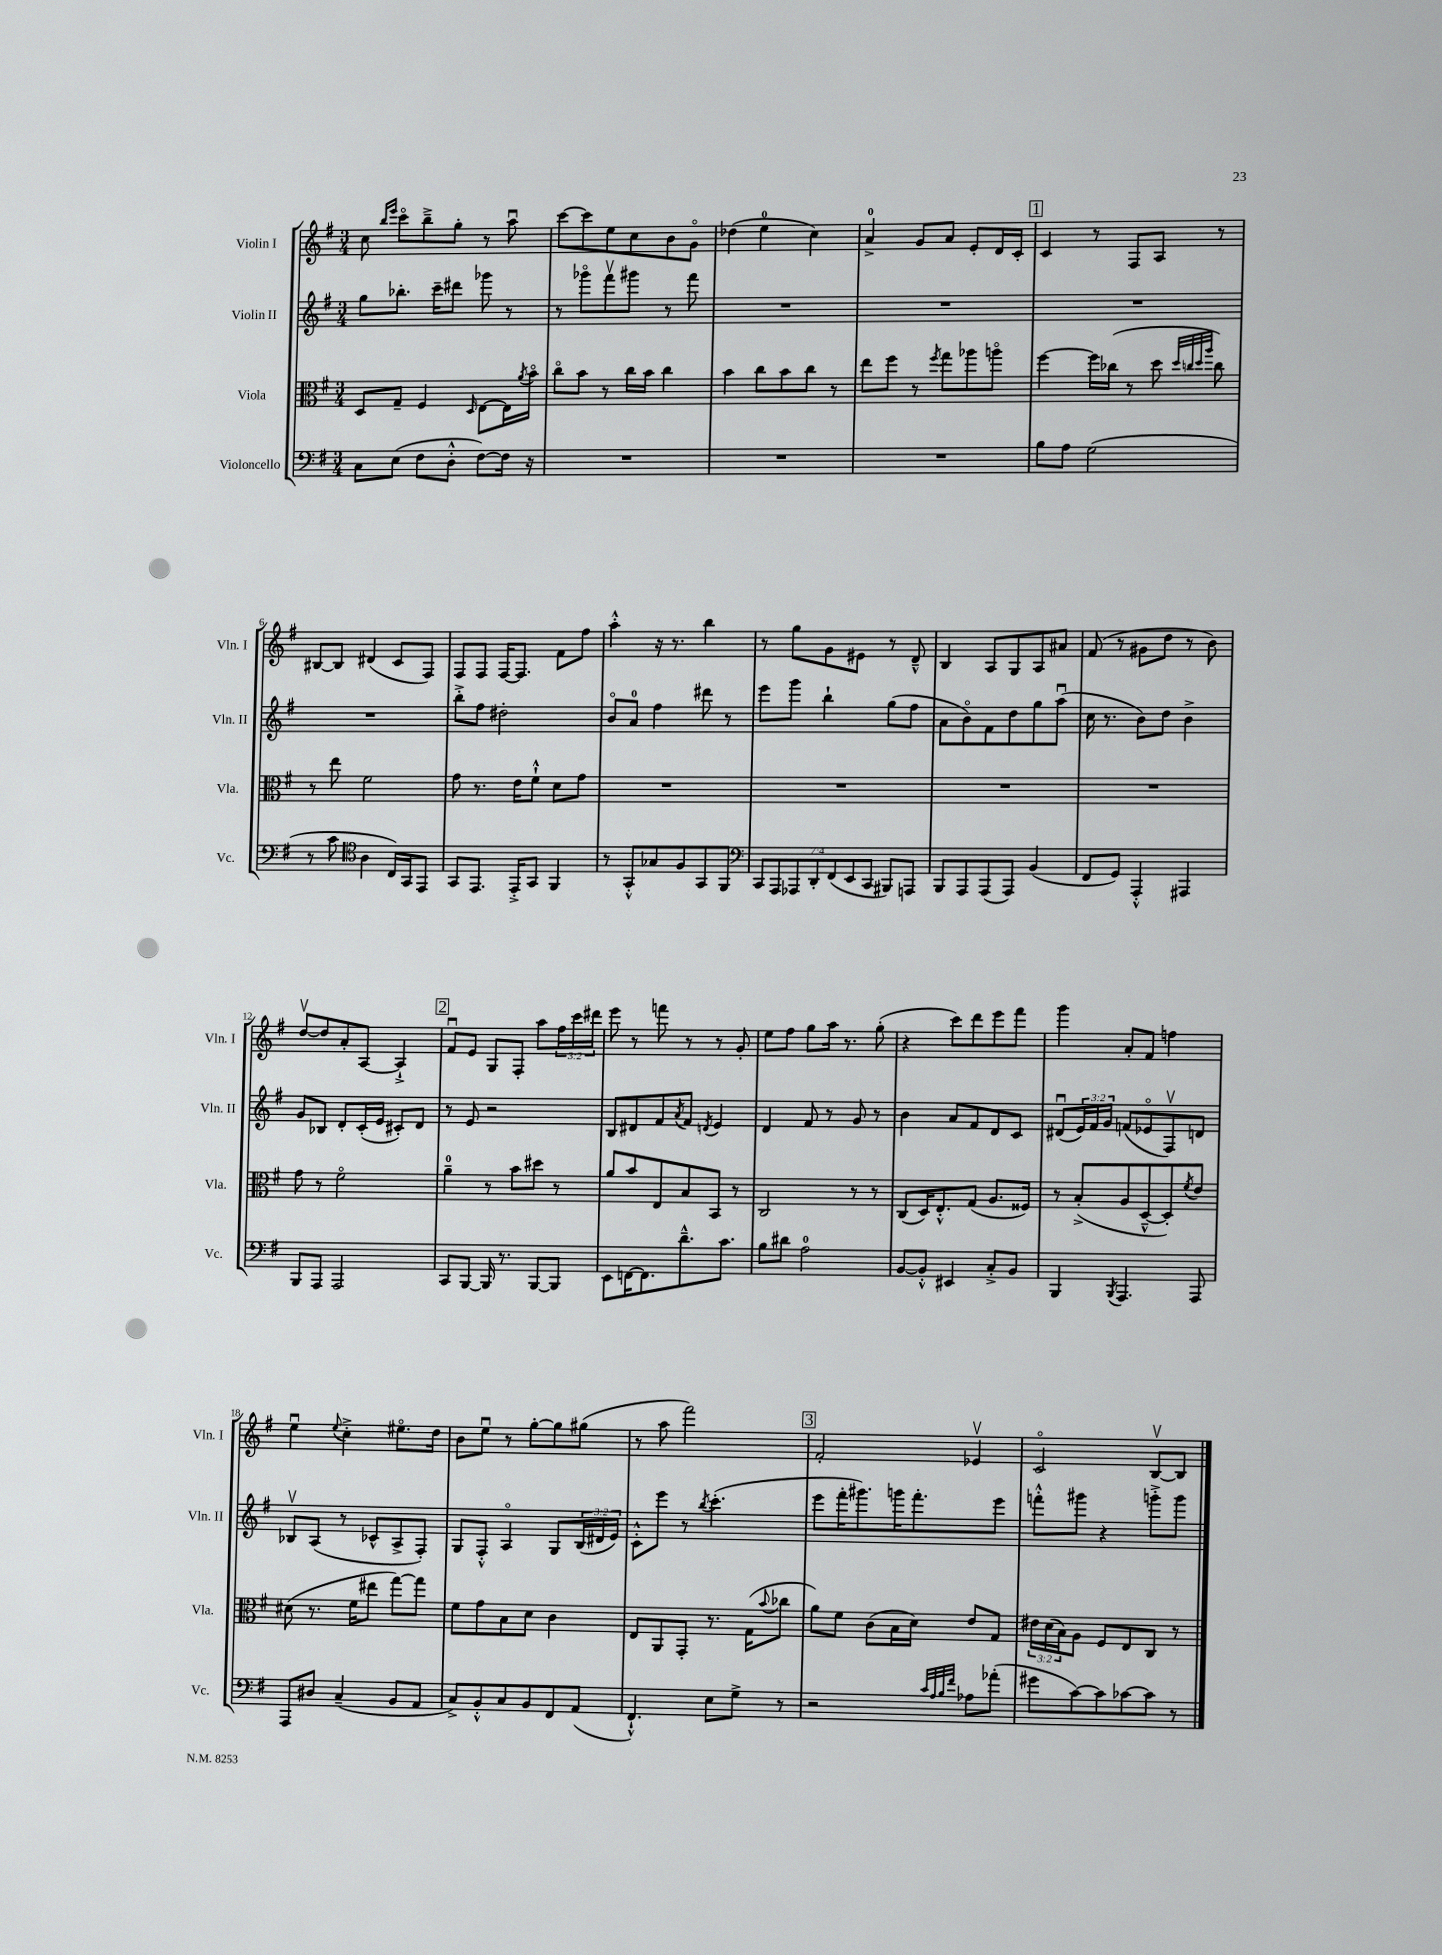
<<
\new StaffGroup <<
\new Staff = "s0" \with { instrumentName = "Violin I" shortInstrumentName = "Vln. I" } {
    \clef treble \key g \major \numericTimeSignature \time 3/4 \override Staff.TupletNumber.text = #tuplet-number::calc-fraction-text
    c''8 \grace { b''16 e'''16 } c'''8\flageolet b''8---> g''8-. r8 a''8\downbow |
    c'''8~ c'''8 e''8 c''8 b'8 g'8\flageolet |
    des''4( e''4-0 c''4) |
    a'4-0-> g'8 a'8 e'8-. d'16 c'16-. |
    \mark \markup { \box "1" } c'4 r8 fis8 a8 r8 |
    bis8~ bis8 dis'4( c'8 fis8) |
    fis8 fis8 fis16~ fis8. fis'8 fis''8 |
    a''4-.-^ r16 r8. b''4 |
    r8 g''8 g'8 eis'8 r8 d'8---^ |
    b4 a8 g8 a8 ais'8 |
    fis'8( r8 gis'8 d''8 r8 b'8) |
    d''8~\upbow d''8 a'8-. a8~ a4-!-> |
    \mark \markup { \box "2" } fis'8\downbow e'8 g8 fis8-. a''8 \tuplet 3/2 { fis''16 c'''16 dis'''16 } |
    e'''8 r8 f'''8 r8 r8 g'8-. |
    e''8 fis''8 g''8 a''16 r8. g''8-.( |
    r4 c'''8) d'''8 e'''8 fis'''8 |
    g'''4 a'8-. fis'8 f''4 |
    e''4\downbow \appoggiatura { e''8 } c''4-.-> eis''8.\flageolet d''16 |
    b'8 e''8\downbow r8 g''8~-. g''8 gis''8( |
    r8 a''8 fis'''2) |
    \mark \markup { \box "3" } fis'2-. ees'4\upbow |
    c'2\flageolet b8~\upbow b8 \bar "|." |
}
\new Staff = "s1" \with { instrumentName = "Violin II" shortInstrumentName = "Vln. II" } {
    \clef treble \key g \major \numericTimeSignature \time 3/4 \override Staff.TupletNumber.text = #tuplet-number::calc-fraction-text
    g''8 bes''8.-. c'''16-- dis'''8 ges'''8 r8 |
    r8 ges'''8\flageolet fis'''8\upbow gis'''8 r8 fis'''8 |
    R2. |
    R2. |
    \mark \markup { \box "1" } R2. |
    R2. |
    b''8-.-> fis''8 dis''2-. |
    b'8\flageolet a'8-0 fis''4 dis'''8 r8 |
    e'''8 g'''8 b''4-! g''8( fis''8 |
    a'8 b'8\flageolet) fis'8 d''8 g''8 a''8\downbow( |
    c''16 r8. b'8) d''8 b'4-> |
    g'8 bes8 d'8-. c'16-.( e'16 cis'8-.) d'8 |
    \mark \markup { \box "2" } r8 e'8 r2 |
    b8 dis'8 fis'8 \acciaccatura { a'8 } fis'8 \acciaccatura { d'8 } e'4 |
    d'4 fis'8 r8 g'8 r8 |
    b'4 a'8 fis'8 d'8 c'8 |
    dis'8\downbow( \tuplet 3/2 { e'16) fis'16 g'16 } f'8( ees'8\flageolet fis8\upbow) d'8 |
    bes8\upbow a8( r8 ces'8-^ a8-> fis8-.) |
    g8 fis8-.-^ a4\flageolet g8 \tuplet 3/2 { b16( dis'16 e'16) } |
    c'8-.-^ e'''8 r8 \acciaccatura { b''8 } c'''4.-.( |
    \mark \markup { \box "3" } e'''8 fis'''16-. gis'''8.) g'''16 fis'''8.-. e'''8 |
    f'''8-.-^ gis'''8 r4 g'''8-.-> g'''8 \bar "|." |
}
\new Staff = "s2" \with { instrumentName = "Viola" shortInstrumentName = "Vla." } {
    \clef alto \key g \major \numericTimeSignature \time 3/4 \override Staff.TupletNumber.text = #tuplet-number::calc-fraction-text
    d8 g8-- fis4 \grace { d16 } e8~ e16 \acciaccatura { a'8 } b'16\flageolet |
    c''8\flageolet b'8 r8 c''16 b'16 c''4 |
    b'4 c''8 b'8 c''8 r8 |
    e''8 fis''8 r8 \acciaccatura { fis''8 } g''8 aes''8 a''8\flageolet |
    \mark \markup { \box "1" } fis''4~ fis''16 ces''16( r8 d''8 \grace { d''32 c''32 d''32 a''32 } c''8) |
    r8 e''8 fis'2 |
    g'8 r8. e'16 fis'8-!-^ d'8 g'8 |
    R2. |
    R2. |
    R2. |
    R2. |
    g'8 r8 fis'2\flageolet |
    \mark \markup { \box "2" } a'4-0-- r8 b'8 dis''8 r8 |
    a'8 b'8 e8 b8 b,8 r8 |
    c2 r8 r8 |
    c8( d16) e8.-.-^ g8( a8. fisis16) |
    r8 b8-.->( a8 d8~---^ d8-.) \acciaccatura { fis'8 } e'8 |
    dis'8( r8. fis'16 eis''8 g''8~) g''8 |
    fis'8 g'8 b8 d'8 c'4 |
    e8 a,8 g,8-. r8. g16( \appoggiatura { b'8 } ces''8 |
    \mark \markup { \box "3" } a'8) fis'8 c'8( b16 d'16) e'8 g8 |
    \tuplet 3/2 { eis'16 d'16( b16) } a8 fis8 e8 c8 r8 \bar "|." |
}
\new Staff = "s3" \with { instrumentName = "Violoncello" shortInstrumentName = "Vc." } {
    \clef bass \key g \major \numericTimeSignature \time 3/4 \override Staff.TupletNumber.text = #tuplet-number::calc-fraction-text
    c8 e8( fis8 d8-.-^ fis8~) fis16 r16 |
    R2. |
    R2. |
    R2. |
    \mark \markup { \box "1" } b8 a8 g2( |
    r8 c'8 \clef tenor a4 c16) g,16 e,8 |
    g,8 e,8. e,16-.-> g,8 fis,4 |
    r8 g,8-.-^ ges8 fis8 g,8 fis,8 |
    \clef bass \tuplet 7/4 { c,8 a,,8 aes,,8 d,8-. fis,8( e,8 c,8 } bis,,8) a,,8 |
    b,,8 a,,8 a,,8( a,,8) b,4( |
    fis,8 g,8) a,,4-.-^ ais,,4 |
    b,,8 a,,8 a,,2 |
    \mark \markup { \box "2" } c,8 b,,8~ b,,16 r8. b,,8~ b,,8 |
    e,8 f,16~ f,8. d'8.---^ c'8. |
    b8 dis'8 a2-0 |
    b,8~ b,8-.-^ eis,4 c8-.-> b,8 |
    b,,4 \acciaccatura { b,,8 } a,,4. a,,8 |
    a,,8 dis8 c4--( b,8 a,8 |
    c8->) b,8-.-^ c8 b,8 fis,8 a,8( |
    fis,4.-!-^) e8 g8-> r8 |
    \mark \markup { \box "3" } r2 \grace { c'32 a32 b32 fis'32 } aes8 aes'8-.( |
    gis'8 c'8~) c'8 ces'8~ ces'8 r8 \bar "|." |
}
>>
>>
